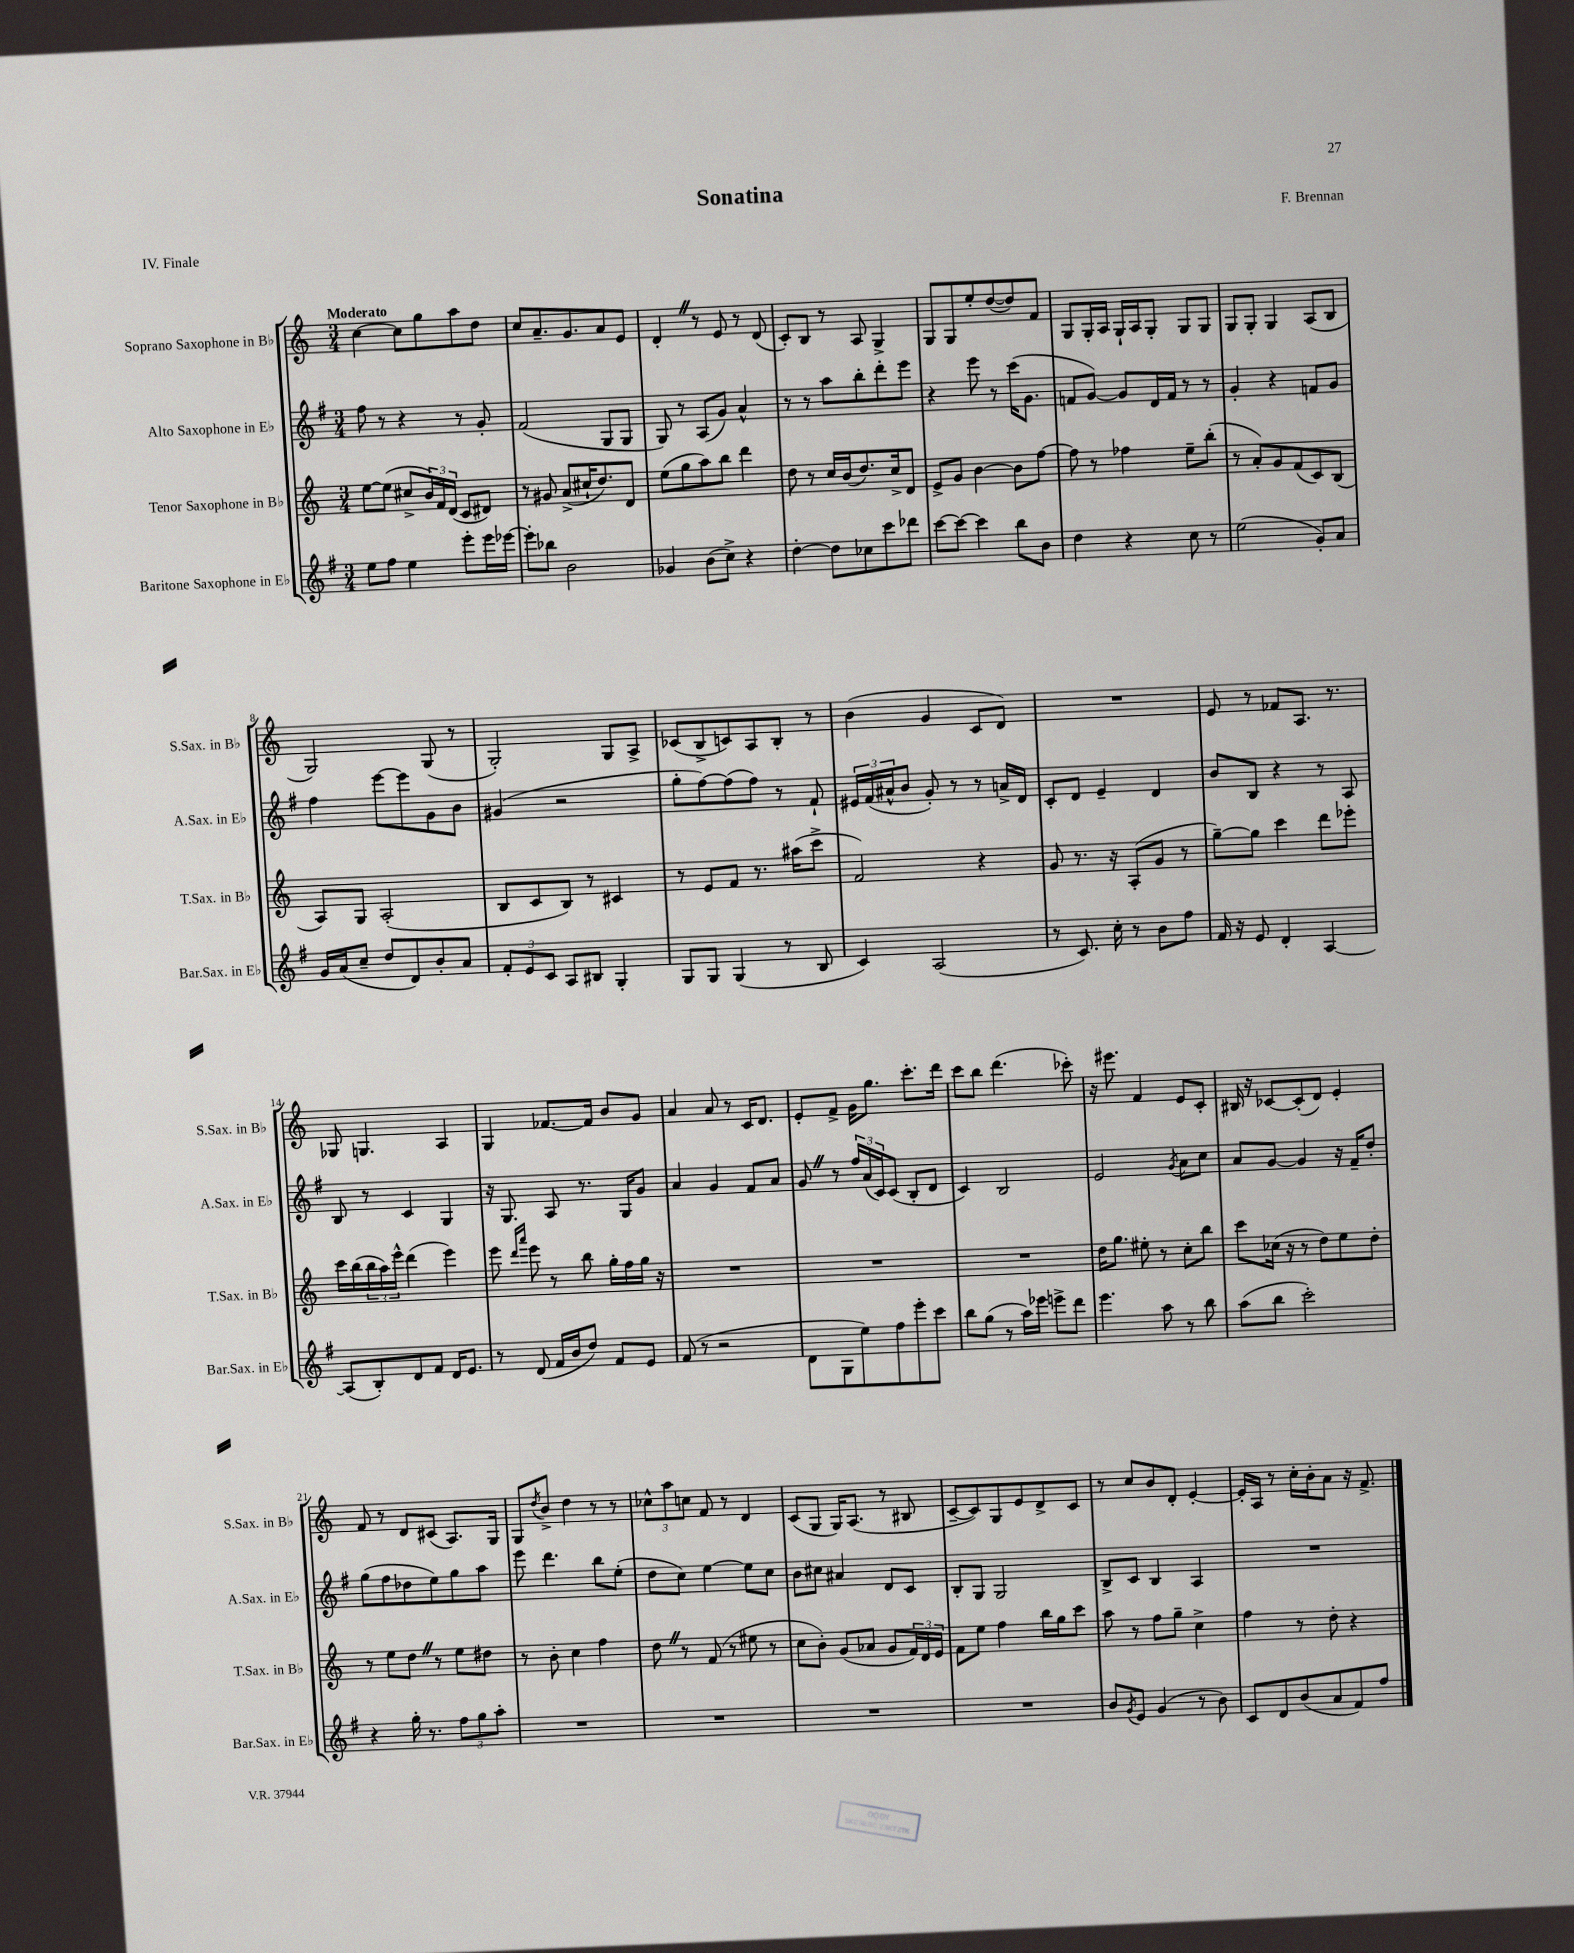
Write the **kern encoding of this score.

**kern	**kern	**kern	**kern
*part4	*part3	*part2	*part1
*staff4	*staff3	*staff2	*staff1
*I"Baritone Saxophone in E♭	*I"Tenor Saxophone in B♭	*I"Alto Saxophone in E♭	*I"Soprano Saxophone in B♭
*I'Bar.Sax. in E♭	*I'T.Sax. in B♭	*I'A.Sax. in E♭	*I'S.Sax. in B♭
*clefG2	*clefG2	*clefG2	*clefG2
*k[f#]	*k[]	*k[f#]	*k[]
*M3/4	*M3/4	*M3/4	*M3/4
=1	=1	=1	=1
!	!	!	!LO:TX:a:B:t=Moderato
8ee\L	[8ee\L	8ff#\	[4cc\
8ff#\J	(8ee\J]	8r	.
4ee\	8cc#X^/L	4r	8cc\L]
.	24b/L)	.	8gg\
.	24f/	.	.
.	(24d/JJ	.	.
8eee'\L	8c/L	8r	8aa\
16eee\L	8d#X/J)	8g'/	8dd\J
[16eee-X\JJ	.	.	.
=2	=2	=2	=2
8eee-'\L]	8r	(2f#/	8cc/L
8bb-X\J	8g#X/	.	8.a~/
2b\	(8a^/L	.	.
.	.	.	8.g/
.	16cc#X`/K	.	.
.	8.dd/)	.	.
.	.	8G/L	8a/
.	8d/J	8G/J	8e/J
=3	=3	=3	=3
4g-X/	(8ee\L	8G/)	4d'Z/
.	8gg\	8r	.
(8b\L	8aa\)	(8A/L	8r
8cc^\J)	8bb\J	8g/J)	8e/
4r	4ddd\	4a^^/	8r
.	.	.	(8d/
=4	=4	=4	=4
[4dd'\	8dd\	8r	8c'/L)
.	8r	8r	8B/J
8dd\L]	16cc/LL	8aa\L	8r
.	(16b/J	.	.
8cc-X\	8.dd/)	8bb'\	8A/
8ccc\	.	8ddd'\	4G^/
.	16cc^/k	.	.
8ddd-X\J	8d/J	8eee\J	.
=5	=5	=5	=5
[8ccc\L	8e^/L	4r	8G/L
8ccc\J_	8g/J	.	8G/
4ccc\]	[4b\	8eee\	8ee'/
.	.	8r	([8dd/
8bb\L	8b\L]	(16ccc\KL	8dd/])
.	.	8.g\J	.
8b\J	[8ff\J	.	8f/J
=6	=6	=6	=6
4dd\	8ff\]	8fn/L	8G/L
.	8r	[8g/J)	16G'/L
.	.	.	16A/JJ
4r	4ff-X\	8g/L]	16G`/LL
.	.	.	16A/J
.	.	16d/L	8G'/J
.	.	16f/JJ	.
8cc\	8ee~\L	8r	8G/L
8r	(8bb'\J	8r	8G/J
=7	=7	=7	=7
(2ee\	8r	4g'/	8G/L
.	8a'/L)	.	8G'/J
.	8g/	4r	4G/
.	(8f/	.	.
8g'/L)	8c/)	8fn/L	(8A/L
8a/J	(8B/J	8g/J	8B/J
!!LO:LB:g=z
=8	=8	=8	=8
16g/LL	8A/L)	4ff#\	2G/)
(16a/J	.	.	.
8cc~/J	8G/J	.	.
8dd/L	(2A'/	[8eee\L	.
8d/)	.	8eee\]	.
8b'/	.	8g\	(8G/
8a/J	.	8b\J	8r
=9	=9	=9	=9
12f#'/L	8B/L	(4g#X/	2G'/)
12e/	.	.	.
.	8c/	.	.
12c/J	.	.	.
8A/L	8B/J)	2r	.
8B#X/J	8r	.	.
4G'/	4c#X/	.	8G/L
.	.	.	8A^/J
=10	=10	=10	=10
8G/L	8r	8gg'\L	(8c-X/L
8G/J	8e/L	[8ff#\)	8B^/
(4G/	8f/J	(8ff#\]	8cn/)
.	8.r	8ff#\J)	8A/
8r	.	8r	8B'/J
.	(16aa#X\KL	.	.
8B/	8ccc^\J	8f#`/	8r
=11	=11	=11	=11
4c/)	2f/)	24e#X/LL	(4b\
.	.	(24f#/	.
.	.	24a#X^^/J	.
.	.	8b/J	.
(2A/	.	8g'/)	4g/
.	.	8r	.
.	4r	8r	8c/L
.	.	16an^/LL	8d/J)
.	.	16d/JJ	.
=12	=12	=12	=12
8r	8g/	8c'/L	2.r
8.c/)	8.r	8d/J	.
.	.	4e~/	.
16cc'\	16r	.	.
8r	(8A'/L	.	.
8b\L	8g/J	4d/	.
8ff#\J	8r	.	.
=13	=13	=13	=13
16f#/	[8gg~\L)	8b/L	8e/
16r	.	.	.
8e/	8gg\J]	8B/J	8r
4d'/	4ccc\	4r	8f-X/L
.	.	.	8.A/J
[4A/	8ddd\L	8r	.
.	.	.	8.r
.	8eee-X'\J	8A/	.
!!LO:LB:g=z
=14	=14	=14	=14
(8A/L]	16ccc\LL	8B/	8G-X/
.	(16bb\	.	.
8B'/)	24bb\	8r	4.Gn/
.	24aa\)	.	.
.	24eee^^\JJ	.	.
8d/	(4ddd\	4c/	.
8f#/J	.	.	.
16d/KL	4eee\)	4G/	4A/
8.e/J	.	.	.
=15	=15	=15	=15
8r	8eee\	16r	4G/
.	.	8.G/	.
.	16qqddd/LL	.	.
.	16qqaaa/JJ	.	.
(8d/	8eee\	.	.
16f#/LL	8r	8A/	[8.f-X/L
16b/J	.	.	.
8dd/J)	8bb\	8.r	.
.	.	.	16f-/Jk]
8f#/L	16gg'\LL	.	8b/L
.	16ff\	16G/KL	.
8e/J	16gg\JJ	8g/J	8g/J
.	16r	.	.
=16	=16	=16	=16
(8f#/	2.r	4a/	4a/
8r	.	.	.
2r	.	4g/	8a/
.	.	.	8r
.	.	8f#/L	16c/KL
.	.	.	8.d/J
.	.	8a/J	.
=17	=17	=17	=17
8d\L	2.r	8gZ/	8e'/L
8G\	.	8r	8f^/J
8ee\)	.	24ff#/LL	16g\KL
.	.	(24a/	.
.	.	.	8.gg\J
.	.	24c/J)	.
8ff#\	.	(8c/J	.
8eee'\	.	8B'/L	8.ccc'\L
8ccc\J	.	8d/J	.
.	.	.	16ddd\Jk
=18	=18	=18	=18
8bb\L	2.r	4c/)	8ccc\L
(8gg\J	.	.	8bb\J
8r	.	2B/	(4.ddd\
16aa\LL)	.	.	.
16eee-X\JJ	.	.	.
8eeen^\L	.	.	.
8ddd\J	.	.	8ccc-X'\)
=19	=19	=19	=19
4.eee\	16dd\KL	2e/	16r
.	8.gg\J	.	8.eee#X\
.	8ee#X'\	.	4f/
8aa\	8r	.	.
.	.	8qg/	.
8r	8cc'\L	8a\L	8e/L
8bb\	8bb\J	8cc\J	8c'/J
=20	=20	=20	=20
(8aa\L	8ccc\L	8a/L	16B#X/
.	.	.	16r
8bb\J	(16cc-X\Jk	[8g/J	[8c-X/L
.	16r	.	.
2ccc'\)	8r	4g/]	(8c-'/]
.	8dd\L)	.	8d/J)
.	8ee\	16r	4e'/
.	.	16f#~/KL	.
.	8dd'\J	8dd'/J	.
!!LO:LB:g=z
=21	=21	=21	=21
4r	8r	(8gg\L	8f/
.	8ee\L	8ff#\	8r
16gg'\	8ddZ\J	8dd-X\	8d/L
8.r	.	.	.
.	8r	8ee\)	(8c#X/J
12ff#\L	8ee\L	8gg\	8.A/L)
12gg\	.	.	.
.	8dd#X\J	8aa\J	.
12aa'\J	.	.	.
.	.	.	16G/Jk
=22	=22	=22	=22
2.r	8r	8eee\	8G/L
.	.	.	8qdd/
.	8b'\	4.ddd\	8b^/J
.	4cc\	.	4dd\
.	4ff\	8bb\L	8r
.	.	(8ee'\J	8r
=23	=23	=23	=23
2.r	8ddZ\	8dd\L	12cc-X^^\L
.	.	.	12aa\
.	8r	8cc\J)	.
.	.	.	12ccn\J
.	(8f/	[4ee\	8f/
.	8r	.	8r
.	8ee#X\	8ee\L]	4d/
.	8r	8cc\J	.
=24	=24	=24	=24
2.r	8cc\L	8b\L	(8c/L
.	8b'\J)	8cc#X\J	8G/J
.	(8g/L	4a#X/	16G/KL)
.	.	.	(8.A/J
.	8a-X/J	.	.
.	8g/L	8d/L	8r
.	24f/L)	8c/J	8B#X/
.	24d/	.	.
.	24e/JJ	.	.
=25	=25	=25	=25
2.r	8f\L	8B'/L	[8c~/L
.	8ee\J	8G/J	8c/])
.	4ff\	2G/	8G/
.	.	.	8e/
.	16bb\LL	.	8d^/
.	16gg\J	.	.
.	8ccc\J	.	8c/J
=26	=26	=26	=26
8b/L	8aa\	8B^/L	8r
8qg/	.	.	.
8e/J	8r	8c/J	8cc/L
(4g/	8ff\L	4B/	8b/
.	8gg~\J	.	8d'/J
8r	4cc^\	4A/	[4e'/
8b\)	.	.	.
=27	=27	=27	=27
8c/L	4ff\	2.r	16e'/LL]
.	.	.	16A/JJ
8d/	.	.	8r
(8b/	8r	.	16cc'\LL
.	.	.	16b'\J
8a/	8dd'\	.	8a\J
8f#/)	4r	.	16r
.	.	.	8.f^/
8ff#/J	.	.	.
==	==	==	==
*-	*-	*-	*-
